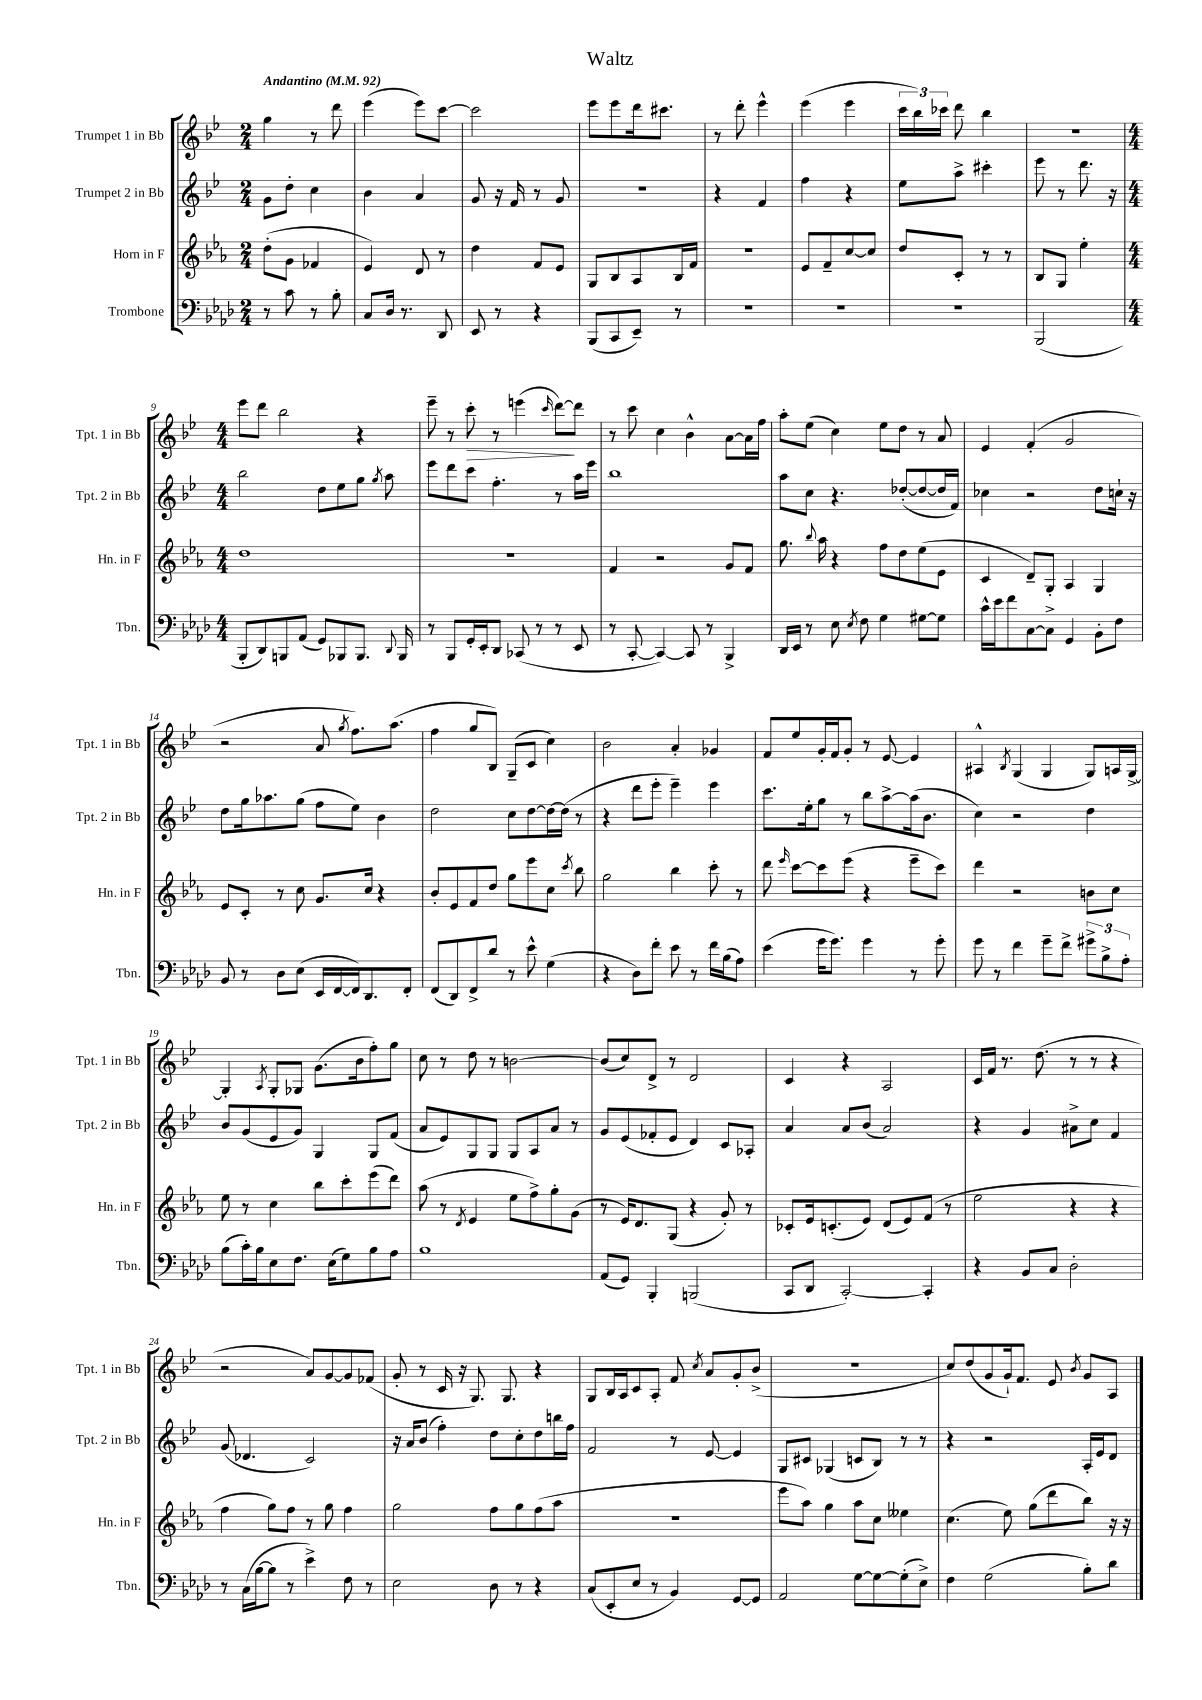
\header { title = "Waltz" }
<<
\new StaffGroup <<
\new Staff = "s0" \with { instrumentName = "Trumpet 1 in Bb" shortInstrumentName = "Tpt. 1 in Bb" } {
    \clef treble \key bes \major \numericTimeSignature \time 2/4 \tempo "Andantino" 4 = 92
    \autoBeamOff g''4 r8 d'''8 |
    ees'''4( ees'''8[) c'''8]~ |
    c'''2 |
    ees'''8[ ees'''8 d'''16 cis'''8.] |
    r8 d'''8-. ees'''4-^ |
    ees'''4( ees'''4 |
    \tuplet 3/2 { c'''16[ bes''16) ces'''16] } d'''8 bes''4 |
    R2 |
    \numericTimeSignature \time 4/4 ees'''8[ d'''8] bes''2 r4 |
    ees'''8-- r8 c'''8-.\> r8 e'''4( \grace { c'''16 } d'''8[~\!) d'''8] |
    r8 c'''8 c''4 bes'4-^ a'8[~ a'16 f''16] |
    a''8[-. ees''8]( c''4) ees''8[ d''8] r8 a'8 |
    ees'4 f'4-.( g'2 |
    r2 a'8 \acciaccatura { g''8 } f''8.[) a''8.]( |
    f''4 g''8[ bes8]) g8[--( c'8] c''4) |
    bes'2 a'4-. ges'4 |
    f'8[ ees''8 g'16-. f'16 g'8]-. r8 ees'8~ ees'4 |
    ais4-^ \acciaccatura { bes8 } g4( g4 g8[) a16 g16]~-> |
    g4-. \acciaccatura { a8 } g8[-. ges8] g'8.[( bes'16 f''8-.) g''8] |
    c''8 r8 d''8 r8 b'2~ |
    b'8[( c''8) d'8]-> r8 d'2 |
    c'4 r4 a2 |
    c'16[ f'16] r8. d''8.( r8 r8 r4 |
    r2 a'8[) g'8~ g'8 fes'8]( |
    g'8-. r8 c'16 r16 g8.) g8. r4 |
    g8[ bes16 a16 c'8 a8]-. f'8 \acciaccatura { c''8 } a'8[ g'8-. bes'8]->( |
    R1 |
    c''8[) d''8( g'8 g'16-!) f'8.] ees'8 \acciaccatura { bes'8 } g'8[ a8] \bar "|." |
}
\new Staff = "s1" \with { instrumentName = "Trumpet 2 in Bb" shortInstrumentName = "Tpt. 2 in Bb" } {
    \clef treble \key bes \major \numericTimeSignature \time 2/4
    \autoBeamOff g'8[ d''8]-. c''4 |
    bes'4 a'4 |
    g'8 r16 f'16 r8 g'8 |
    R2 |
    r4 f'4 |
    f''4 r4 |
    ees''8[ a''8]-> cis'''4-. |
    ees'''8 r8 d'''8. r16 |
    \numericTimeSignature \time 4/4 bes''2 d''8[ ees''8 g''8] \acciaccatura { g''8 } a''8 |
    ees'''8[ d'''8 c'''8] f''4.-. r8 a''16[ ees'''16] |
    bes''1 |
    a''8[ c''8] r4. des''8[~-.( des''8~ des''16 f'16]) |
    ces''4 r2 d''8[ c''16]-! r16 |
    d''8[ g''16 aes''8. g''8]( f''8[ ees''8]) bes'4 |
    d''2 c''8[ d''8~ d''16~ d''16]( r8 |
    r4 d'''8[ ees'''8]-. ees'''4--) ees'''4 |
    c'''8.[ ees''16-. g''8] r8 bes''8[ a''8~-> a''16( bes'8.] |
    c''4) r2 d''4 |
    bes'8[ g'8( ees'8 g'8]) g4 g8[ f'8]( |
    a'8[ ees'8) g8 g8] g8[ a8 a'8] r8 |
    g'8[ ees'8( fes'8-. ees'8] d'4) c'8[ aes8]-. |
    a'4 a'8[ bes'8]( a'2) |
    r4 g'4 ais'8[-> c''8] f'4 |
    g'8( des'4. c'2) |
    r16 a'16[ bes'8]( f''4-.) d''8[ c''8-. d''8 b''16 f''16] |
    f'2 r8 ees'8~ ees'4 |
    g8[ cis'8] ges4( c'8[ bes8]) r8 r8 |
    r4 r2 a16[-. ees'16 d'8] \bar "|." |
}
\new Staff = "s2" \with { instrumentName = "Horn in F" shortInstrumentName = "Hn. in F" } {
    \clef treble \key ees \major \numericTimeSignature \time 2/4
    \autoBeamOff d''8[-.( g'8] fes'4 |
    ees'4) d'8 r8 |
    d''4 f'8[ ees'8] |
    g8[ bes8 aes8 bes16 f'16] |
    R2 |
    ees'8[ f'8-- c''8~ c''8] |
    d''8[ c'8]-. r8 r8 |
    bes8[ g8] ees''4-. |
    \numericTimeSignature \time 4/4 d''1 |
    R1 |
    f'4 r2 g'8[ f'8] |
    g''8. \appoggiatura { bes''8 } aes''16 r4 f''8[ d''8 ees''8( ees'8] |
    c'4 d'8[--) g8]-. aes4 g4 |
    ees'8[ c'8]-. r8 c''8 g'8.[ c''16] r4 |
    bes'8[-. ees'8 f'8 d''8] g''8[ ees'''8 c''8] \acciaccatura { c'''8 } bes''8 |
    g''2 bes''4 c'''8-. r8 |
    d'''8 \grace { ees'''16 } c'''8[~ c'''8 ees'''8]( r4 ees'''8[-- c'''8]) |
    d'''4 r2 b'8[ c''8] |
    ees''8 r8 c''4 bes''8[ c'''8-. ees'''8( d'''8]) |
    aes''8( r8 \acciaccatura { d'8 } ees'4 ees''8[ f''8->) g''8-. g'8]( |
    r8 ees'16[) d'8. g8]( r4 g'8-.) r8 |
    ces'8[-. ees'16 c'8.-.( ees'8]) d'8[( ees'8) f'8]( r8 |
    ees''2 r4 r4 |
    f''4 g''8[) f''8] r8 g''8 f''4 |
    g''2 f''8[ g''8 f''8( aes''8] |
    R1 |
    ees'''8[ aes''8]) g''4 aes''8[ c''8] eeses''4 |
    c''4.( ees''8) g''8[( d'''8 bes''8]) r16 r16 \bar "|." |
}
\new Staff = "s3" \with { instrumentName = "Trombone" shortInstrumentName = "Tbn." } {
    \clef bass \key aes \major \numericTimeSignature \time 2/4
    \autoBeamOff r8 c'8 r8 bes8-. |
    c8[ des16] r8. des,8 |
    ees,8 r8 r4 |
    bes,,8[( c,8 ees,8]--) r8 |
    R2 |
    R2 |
    R2 |
    bes,,2( |
    \numericTimeSignature \time 4/4 bes,,8[-. des,8) b,,8 aes,8]( g,8[) bes,,8 bes,,8.] \appoggiatura { des,8 } bes,,16 |
    r8 bes,,8[ g,16-. ees,16-. des,8] ces,8( r8 r8 ees,8 |
    r8 c,8~-. c,4~) c,8 r8 bes,,4-> |
    des,16[ ees,16] r8 ees8 \acciaccatura { ees8 } f8 g4 gis8[~ gis8] |
    c'16[-^ ees'16 f'8 c8~ c8]-> g,4 bes,8[-. f8] |
    bes,8 r8 des8[ ees8]( ees,16[ f,16~ f,16) des,8. f,8]-. |
    f,8[( des,8) f,8-> des'8] r8 ees'8-^ g4( |
    r4 des8[) f'8]-. ees'8 r8 f'16[ bes16( aes8]) |
    ees'4( g'16[ g'8.]) g'4 r8 g'8-. |
    g'8 r8 f'4 g'8[-- f'8]-> \tuplet 3/2 { gis'8[-> bes8-> aes8]-. } |
    bes8[( c'16-.) bes16 ees8 f8.] ees16[( g8) bes8 aes8] |
    bes1 |
    aes,8[( g,8]) bes,,4-. b,,2( |
    c,8[ des,8] c,2~-.) c,4-. |
    r4 bes,8[ c8] des2-. |
    r8 c16[( bes16~ bes8] r8 ees'4->) f8 r8 |
    ees2 des8 r8 r4 |
    c8[( ees,8-. ees8] r8 bes,4) g,8[~ g,8] |
    aes,2 g8[~ g8~ g8-.( ees8]->) |
    f4 g2( bes8[-.) des'8] \bar "|." |
}
>>
>>
